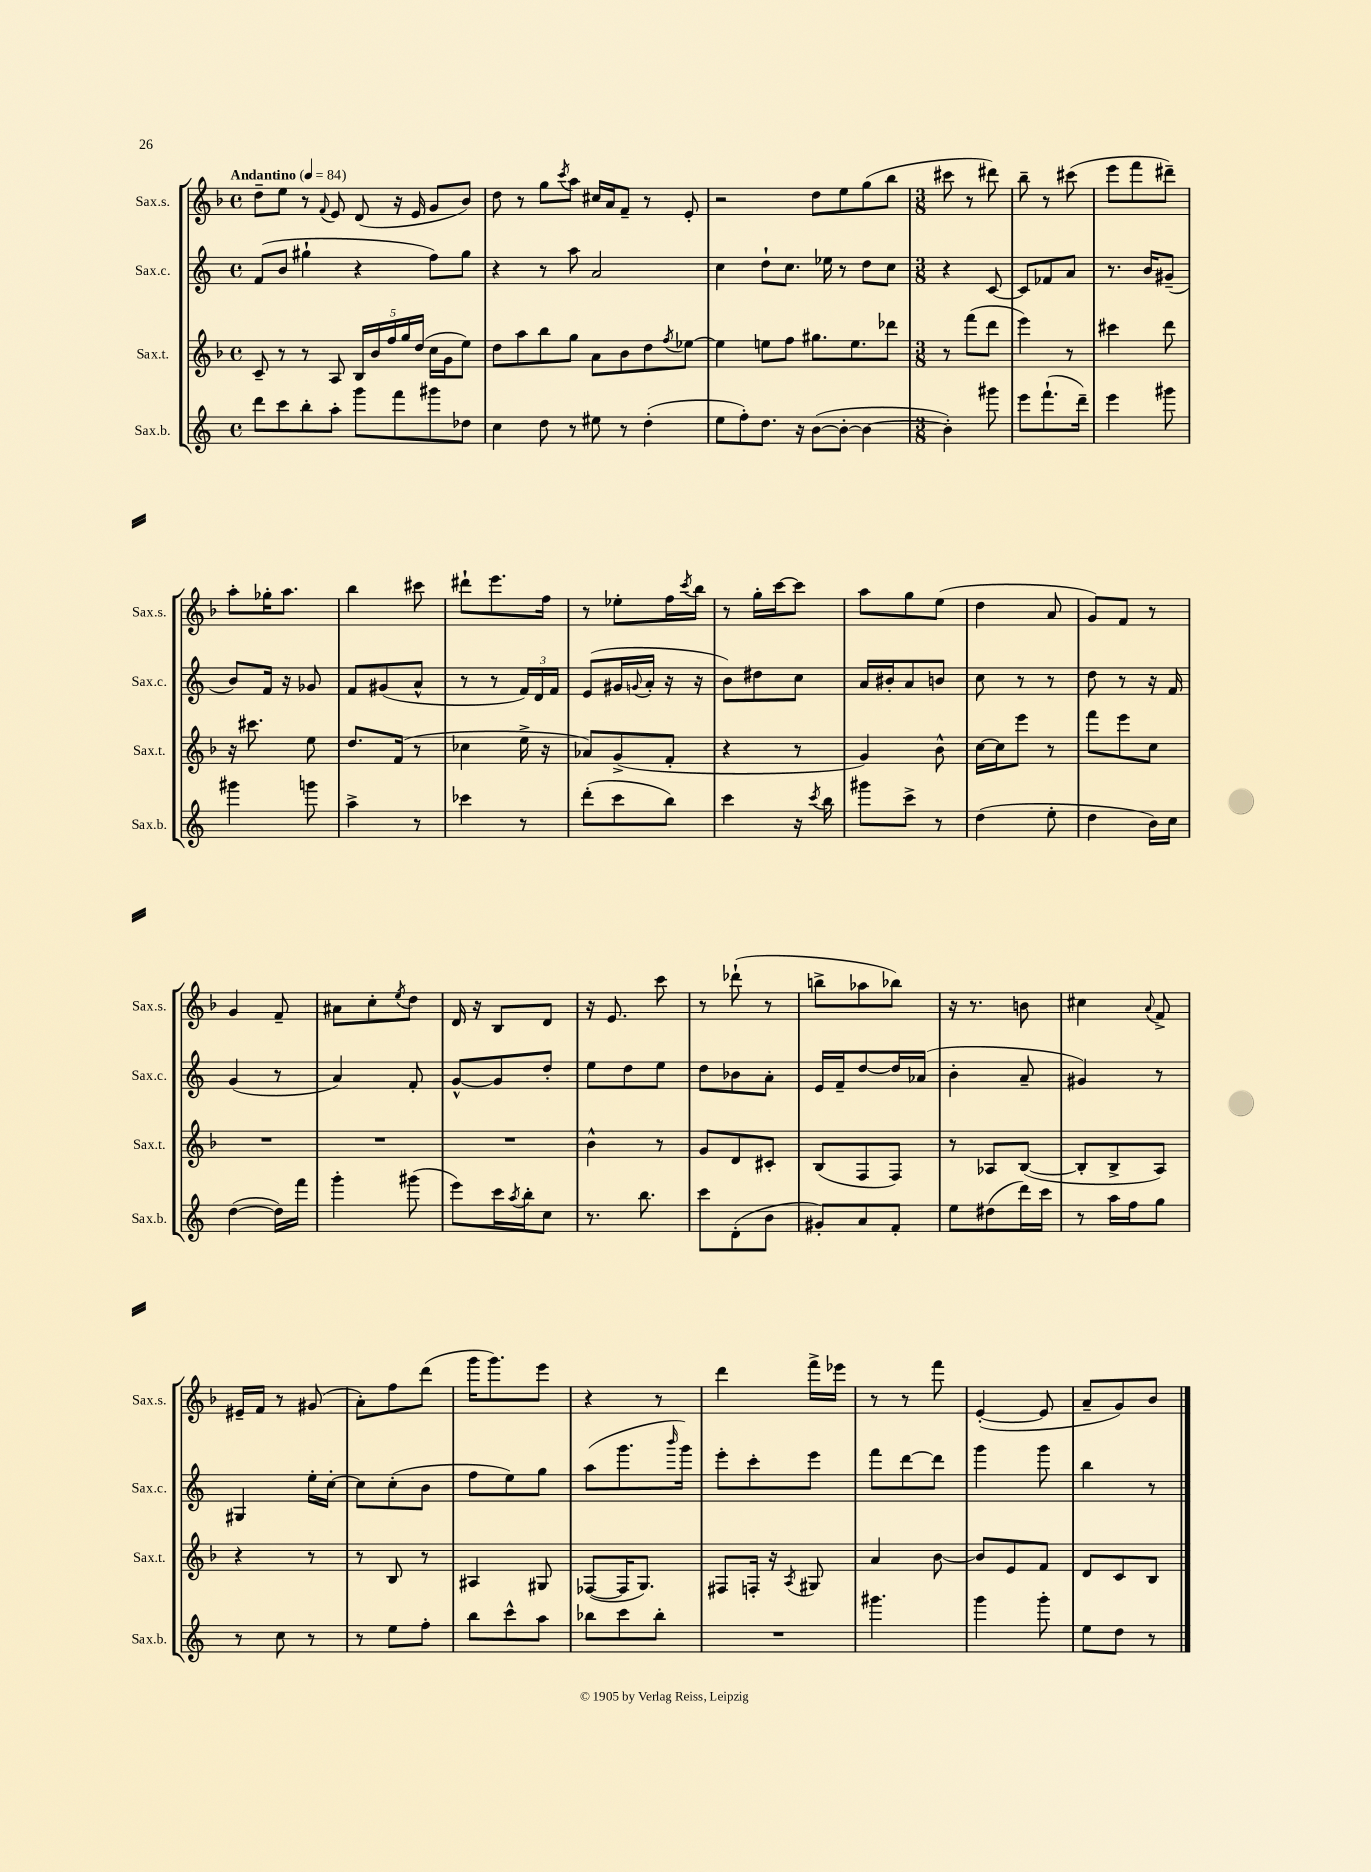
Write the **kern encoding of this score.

**kern	**kern	**kern	**kern
*part4	*part3	*part2	*part1
*staff4	*staff3	*staff2	*staff1
*I"Sax.b.	*I"Sax.t.	*I"Sax.c.	*I"Sax.s.
*I'Sax.b.	*I'Sax.t.	*I'Sax.c.	*I'Sax.s.
*clefG2	*clefG2	*clefG2	*clefG2
*k[]	*k[b-]	*k[]	*k[b-]
*M4/4	*M4/4	*M4/4	*M4/4
*met(c)	*met(c)	*met(c)	*met(c)
*MM84	*MM84	*MM84	*MM84
=1	=1	=1	=1
!	!	!	!LO:TX:a:B:t=Andantino
8ddd\L	8c~/	(8f/L	8dd~\L
8ccc\	8r	8b/J	8ee\J
8bb'\	8r	4gg#X`\	8r
.	.	.	8qqf/
8aa'\J	8A/	.	8e/
8ggg\L	20B-/LL	4r	(8d/
.	20b-/	.	.
.	20ff/	.	.
8fff\	.	.	16r
.	20gg/	.	.
.	.	.	16e/
.	(20dd/JJ	.	.
8ggg#X\	16cc\LL	8ff\L)	8g/L
.	16g\J	.	.
8dd-X\J	8ee\J)	8gg#\J	8b-/J)
=2	=2	=2	=2
4cc\	8dd\L	4r	8dd\
.	8aa\	.	8r
8dd\	8bb-\	8r	8gg\L
.	.	.	8qccc/
8r	8gg\J	8aa\	8aa\J
8ee#X\	8a\L	2a/	16cc#X/LL
.	.	.	16a/J
8r	8b-\	.	8f~/J
(4dd'\	8dd\	.	8r
.	8qff/	.	.
.	[8ee-X\J	.	8e'/
=3	=3	=3	=3
8ee\L	4ee-\]	4cc\	2r
8ff'\)	.	.	.
8.dd\J	8een\L	8dd`\L	.
.	8ff\J	8.cc\J	.
16r	.	.	.
([8b\L	8.gg#X\L	.	8dd\L
.	.	16ee-X\	.
8b'\J_	.	8r	8ee\
.	8.ee\	.	.
4b\_	.	8dd\L	(8gg\
.	8ddd-X\J	8cc\J	8bb-\J
=4	=4	=4	=4
*M3/8	*M3/8	*M3/8	*M3/8
4b'\])	8r	4r	8ccc#X\
.	(8fff\L	.	8r
8ggg#X\	8ddd\J	[8c/	8ddd#X\)
=5	=5	=5	=5
8eee\L	4eee\)	8c/L]	8bb-~\
(8.fff`\	.	8f-X/	8r
.	8r	8a/J	(8ccc#X\
16ddd~\Jk)	.	.	.
=6	=6	=6	=6
4eee\	4ccc#X\	8.r	8eee\L
.	.	.	8fff\
.	.	16b/KL	.
8ggg#X\	8ddd\	(8g#X~/J	8ddd#X~\J)
!!LO:LB:g=z
=7	=7	=7	=7
4ggg#X\	16r	8b/L)	8aa'\L
.	8.ccc#X\	.	.
.	.	16f/Jk	16gg-X'\K
.	.	16r	8.aa\J
8gggn\	8ee\	8g-X/	.
=8	=8	=8	=8
4aa^\	8.dd/L	8f/L	4bb-\
.	.	(8g#X/	.
.	(16f/Jk	.	.
8r	8r	8a^^/J	8ccc#X\
=9	=9	=9	=9
4ccc-X\	4cc-X\	8r	8ddd#X`\L
.	.	8r	8.eee\
8r	16ee^\	24f/LL)	.
.	.	24d/	.
.	16r	.	16ff\Jk
.	.	24f/JJ	.
=10	=10	=10	=10
(8ddd'\L	8a-X/L)	(8e/L	8r
8ccc\	(8g^/	16g#X/L	8ee-X'\L
.	.	8qqgn/	.
.	.	16a'/JJ	.
8bb\J)	8f'/J	16r	16ff\L
.	.	.	8qccc/
.	.	16r	16bb-\JJ
=11	=11	=11	=11
4ccc\	4r	8b\L)	8r
.	.	8dd#X\	16gg'\LL
.	.	.	[16ccc\J
16r	8r	8cc\J	8ccc\J]
8qccc/	.	.	.
16bb\	.	.	.
=12	=12	=12	=12
8ggg#X\L	4g/)	16a/LL	8aa\L
.	.	16b#X'/J	.
8ccc^\J	.	8a/	8gg\
8r	8b-^^\	8bn/J	(8ee\J
=13	=13	=13	=13
(4dd\	[16cc\LL	8cc\	4dd\
.	16cc\J]	.	.
.	8eee\J	8r	.
8ee'\	8r	8r	8a/
=14	=14	=14	=14
4dd\	8fff\L	8dd\	8g/L)
.	8eee\	8r	8f/J
16b\LL)	8cc\J	16r	8r
16cc\JJ	.	16f/	.
!!LO:LB:g=z
=15	=15	=15	=15
([4dd\	4.r	(4g/	4g/
16dd\LL])	.	8r	8f~/
16fff\JJ	.	.	.
=16	=16	=16	=16
4ggg'\	4.r	4a/)	8a#X\L
.	.	.	8cc'\
.	.	.	8qee/
(8ggg#X\	.	8f'/	8dd\J
=17	=17	=17	=17
8eee\L)	4.r	[8g^^/L	16d/
.	.	.	16r
16ccc\L	.	8g/]	8B-/L
8qaa/	.	.	.
16bb'\J	.	.	.
8cc\J	.	8dd'/J	8d/J
=18	=18	=18	=18
8.r	4b-^^\	8ee\L	16r
.	.	.	8.e/
.	.	8dd\	.
8.bb\	.	.	.
.	8r	8ee\J	8ccc\
=19	=19	=19	=19
8ccc\L	8g/L	8dd\L	8r
(8d'\	8d/	8b-X\	(8ddd-X`\
8b\J	8c#X'/J	8a'\J	8r
=20	=20	=20	=20
8g#X'/L)	(8B-/L	16e/LL	8bbn^\L
.	.	16f~/J	.
8a/	8F/	[8dd/	8aa-X\
8f'/J	8F/J)	16dd/L]	8bb-X\J)
.	.	(16a-X/JJ	.
=21	=21	=21	=21
8ee\L	8r	4b'\	16r
.	.	.	8.r
(8dd#X\	8A-X/L	.	.
16ddd\L)	([8B-/J	8a~/	8bn\
16ccc\JJ	.	.	.
=22	=22	=22	=22
8r	8B-'/L]	4g#X/)	4cc#X\
16aa\LL	8B-^/	.	.
16ff\J	.	.	.
.	.	.	8qqa/
8gg\J	8A/J)	8r	8f^/
!!LO:LB:g=z
=23	=23	=23	=23
8r	4r	4G#X/	16e#X~/LL
.	.	.	16f/JJ
8cc\	.	.	8r
8r	8r	16ee'\LL	(8g#X/
.	.	[16cc'\JJ	.
=24	=24	=24	=24
8r	8r	8cc\L]	8a'\L)
8ee\L	8B-/	(8cc'\	8ff\
8ff'\J	8r	8b\J	(8ddd\J
=25	=25	=25	=25
8bb\L	4A#X/	8ff\L	16ggg\KL
.	.	.	8.ggg\)
8ccc^^\	.	8ee\)	.
8aa\J	8G#X/	8gg\J	8eee\J
=26	=26	=26	=26
8bb-X\L	([8F-X/L	(8aa\L	4r
8ccc\	16F-/K]	8.ggg\	.
.	8.G/J)	.	.
8bb-'\J	.	.	8r
.	.	16qqbbb/	.
.	.	16ggg\Jk)	.
=27	=27	=27	=27
4.r	8F#X/L	8eee'\L	4ddd\
.	16Fn'/Jk	8ccc'\	.
.	16r	.	.
.	8qA/	.	.
.	8G#X/	8eee\J	16fff^\LL
.	.	.	16eee-X\JJ
=28	=28	=28	=28
4.ggg#X\	4a/	8fff\L	8r
.	.	[8ddd\	8r
.	[8b-\	8ddd\J]	8fff\
=29	=29	=29	=29
4ggg\	8b-/L]	4ggg\	([4e'/
.	8e/	.	.
8ggg'\	8f/J	8ggg\	8e/]
=30	=30	=30	=30
8ee\L	8d/L	4bb\	8a~/L
8dd\J	8c/	.	8g/)
8r	8B-/J	8r	8b-/J
==	==	==	==
*-	*-	*-	*-
